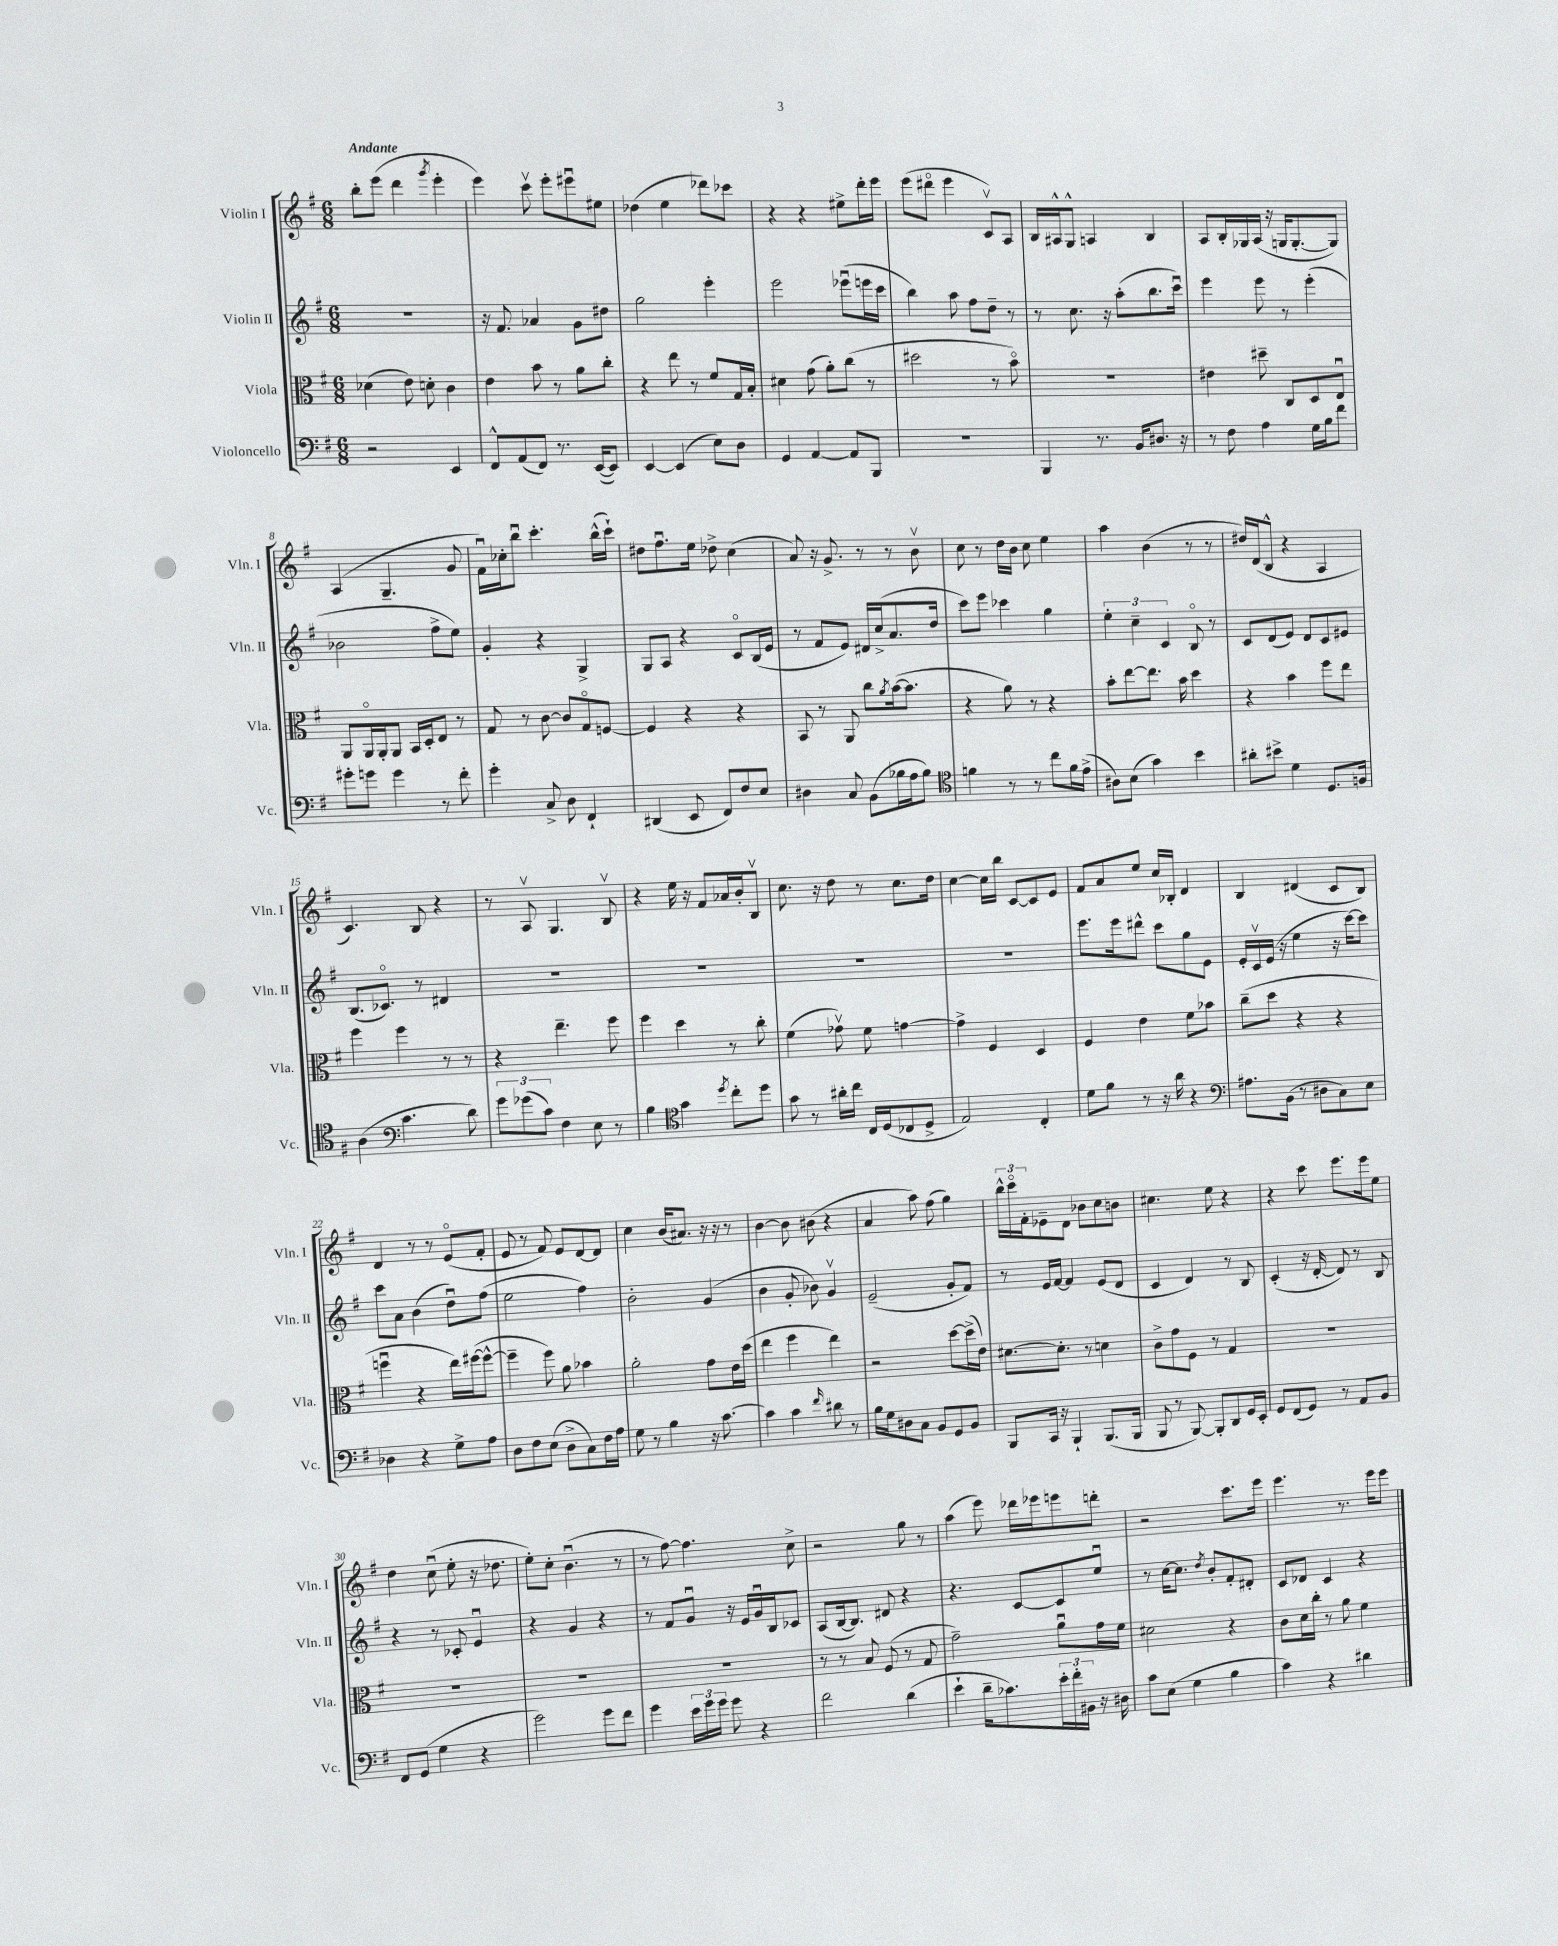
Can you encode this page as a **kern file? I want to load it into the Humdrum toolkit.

**kern	**kern	**kern	**kern
*staff4	*staff3	*staff2	*staff1
*clefF4	*clefC3	*clefG2	*clefG2
*k[f#]	*k[f#]	*k[f#]	*k[f#]
*M6/8	*M6/8	*M6/8	*M6/8
2r	(4d-	2.r	8bb'
.	.	.	(8eee
.	8e)	.	4ddd
.	8d'	.	.
.	.	.	8qggg
4EE	4c	.	4eee'
=	=	=	=
8FF#^^	4e	16r	4eee)
.	.	8.f#	.
(8AA	.	.	.
8FF#)	8b	4a-	8cccv
8.r	8r	.	8eee'
.	8a	8g	8eee#u
([16EE	.	.	.
8EE])	8cc'	8dd#	8ee#
=	=	=	=
[4EE	4r	2gg	(4dd-
(4EE]	8ee	.	4ee
.	8r	.	.
8E)	8f#	4eee'	8ddd-)
8D	16G	.	8ccc-
.	16B'	.	.
=	=	=	=
4GG	4d#	2eee	4r
[4AA	(8g	.	4r
.	8a')	.	.
8AA]	(8cc	(8eee-u	8ee#^
8BBB	8r	16eee	16ddd'
.	.	16ccc	16eee
=	=	=	=
2.r	2dd#	4bb)	(8eee
.	.	.	8ddd#o
.	.	8aa	4eee
.	.	8ff#	.
.	8r	8dd~	8cv)
.	8bo)	8r	8A
=	=	=	=
4BBB	2.r	8r	16B
.	.	.	16A#^^
.	.	8.cc	8G^^
8.r	.	.	4A
.	.	16r	.
.	.	(8aa'	.
16BB	.	.	.
8.D#	.	8.bb	4B
16r	.	16cccu)	.
=	=	=	=
8r	4e#	4eee	8A
8F#	.	.	16B'
.	.	.	16G-
4A	8dd#~	8eee	(16A
.	.	.	16r
.	8C	8r	16G
.	.	.	[8.G'
16G	8D	(4eee'	.
16B	.	.	.
8f#	8Eu	.	8G])
=	=	=	=
8g#'	8AA	2b-	(4A
8g	16AAo	.	.
.	16AA'	.	.
4g	8AA	.	4.G~
.	16BB	.	.
.	16D'	.	.
8r	8E	8ff#^	.
8f#'	8r	8ee)	8g
=	=	=	=
4g'	8G	4g'	16f#u)
.	.	.	16cc-'
.	8r	.	8bbu
8C^	[8c	4r	4.ccc'
8D	8c]	.	.
4FF#`	8Go	4G^	.
.	[8F	.	(16bb^^
.	.	.	16ccc`)
=	=	=	=
(4DD#	4F]	8G	8dd#
.	.	8A	8.ff#u
8EE	4r	4r	.
.	.	.	16ee
8FF#)	.	.	8dd-^
8F#	4r	8co	(4cc
8E	.	(16B	.
.	.	16e	.
=	=	=	=
4D#	8BB	8r	8a)
.	8r	8f#	16r
.	.	.	8.g^
8C	8AA	8e)	.
(8BB	8cc	16d#	8r
.	.	(16cc^	.
.	8qa	.	.
16B-	([16b	8.a	8r
16A	8.b]	.	.
8B-)	.	.	8bv
.	.	16dd	.
=	=	=	=
*clefC4	*	*	*
4f	4r	8ccc)	8cc
.	.	8eee	8r
8r	8a)	4ccc-	16dd
.	.	.	16b
8r	8r	.	8cc
8cc	4r	4gg	4ee
16f	.	.	.
(16e^	.	.	.
=	=	=	=
8A#)	8b'	6ee'	4aa
(8B	[8ee	.	.
.	.	6cc~	.
4g)	8.ee]	.	(4b
.	.	6c	.
.	16b	.	.
4b	4dd	8Bo	8r
.	.	8r	8r
=	=	=	=
8a#'	4r	8c	16dd#)
.	.	.	(16d
8b#^	.	(8d	8B^^
4d	4b	8e)	4r
.	.	8d	.
8.D	8ff#	8c	4A
.	8ee	8e#	.
16F	.	.	.
=	=	=	=
(4A	4ff#	(8.B	4.c)
.	.	8.c-o)	.
*clefF4	*	*	*
4.c	4ff#	.	.
.	.	8r	8B
.	8r	4d#	4r
8d)	8r	.	.
=	=	=	=
12g	4r	2.r	8r
(12g-	.	.	.
.	.	.	8Av
12c)	.	.	.
4F#	4.ee~	.	4.G
8E	.	.	.
8r	8ff#	.	8Bv
=	=	=	=
4B	4ff#	2.r	4r
*clefC4	*	*	*
4g	4dd	.	16ee
.	.	.	16r
.	.	.	8f#
8qdd	.	.	.
8cc'	8r	.	16a-
.	.	.	16b'
8dd	8cc'	.	8Bv
=	=	=	=
8g	(4f#	2.r	8.cc
8r	.	.	.
.	.	.	16r
16a#'	8g-v)	.	8dd
16cc	.	.	.
16C	8f#	.	8r
(16D	.	.	.
8C-	[4g	.	8.cc
8D^	.	.	.
.	.	.	16dd
=	=	=	=
2E)	4g^]	2.r	[4cc
.	4F#	.	16cc]
.	.	.	16bb
.	.	.	[8c
4C'	4D	.	8c]
.	.	.	8e
=	=	=	=
8d	4F#	8.eee	8f#
8f#	.	.	8a
.	.	16eee	.
8r	4e	8ddd#^^	8ee
16r	.	8ccc	16cc
16a	.	.	16B-'
4r	8f#	8gg	4d
.	8b-	8e	.
=	=	=	=
*clefF4	*	*	*
8.A#	(8cc~	16e'	4B
.	.	16cv	.
.	8dd	(16e	.
(16BB	.	16r	.
8r	4r	4ee	(4d#
8D#	.	.	.
8C)	4r	16r	8c
.	.	[16ccc)	.
8E	.	8ccc]	8B)
=	=	=	=
4D-	4ffu	8ccc	4d
.	.	8a	.
4r	4r	(4b	8r
.	.	.	8r
8G^	16ee)	8ddu)	(8eo
.	([16ff#	.	.
8A	8ff#^^_	(8ff#	8f#'
=	=	=	=
8D	4ff#~]	2ee	8e
8F#	.	.	8r
(8E	8ff#)	.	8f#)
8D^	8a	.	8e
8C)	4b-	4ff#)	[8d
16F#	.	.	8d]
16A	.	.	.
=	=	=	=
8G	2a'	2b'	4cc
8r	.	.	.
4B	.	.	(16b
.	.	.	8.a#)
16r	8g	(4g	16r
[8.c	.	.	16r
.	16e	.	8r
.	(16dd	.	.
=	=	=	=
4c]	4ee	4b	[4b
4c	4ff#	8g'	8b]
.	.	8b-)	(8b#
16qqf#	.	.	.
8d#	4ee)	4gv	4r
8r	.	.	.
=	=	=	=
16B	2r	(2e~	4a
16G	.	.	.
8D#	.	.	.
8C	.	.	8aa)
8BB	.	.	(8ff#
8GG	[8dd	8g'	4gg)
8BB	(16dd^]	8f#)	.
.	16e)	.	.
=	=	=	=
8BBB	[8.d#	8r	24bb^^
.	.	.	24ccco
.	.	.	24f#'
16CC	.	16e	8e-~
16r	8.d#']	[16f#	.
4BBB`	.	4f#]	8d
.	8r	.	8b-
(8.BBB	4d	(8e	8cc
.	.	8d	8b
16BBB	.	.	.
=	=	=	=
8BBB	8c^	4c	4.cc#
8r	8g	.	.
[8BBB)	8F#	4d)	.
8BBB']	8r	.	8ee
8DD	4G	8r	4r
16GG	.	8B	.
16EE'	.	.	.
=	=	=	=
8GG	2.r	(4c'	4r
(8FF#	.	.	.
8GG)	.	16r	8ccc
.	.	[16d'	.
8r	.	8d])	8.eee
8AA	.	8r	.
.	.	.	16eee
8BB	.	8B	8ee
=	=	=	=
8FF#	2.r	4r	4dd
(8GG	.	.	.
4G	.	8r	(8ccu
.	.	8c-'	8ee'
4r	.	4eu	16r
.	.	.	8.dd-
=	=	=	=
2g)	2.r	4r	8ee')
.	.	.	8cc'
.	.	4g	(4.bu
8g	.	4r	.
8f#	.	.	8r
=	=	=	=
4g	2.r	8r	8r
.	.	8f#	[8ff#)
24e	.	8gu	4.ff#]
24g	.	.	.
24g	.	.	.
8g	.	16r	.
.	.	16e	.
4r	.	16gu	.
.	.	16B	.
.	.	8c-	8cc^
=	=	=	=
2f#	8r	(8A	2r
.	8r	[16B	.
.	.	8.B])	.
.	8B	.	.
.	(8F#	8d#	.
(4d	8r	4r	8gg
.	8G	.	8r
=	=	=	=
4e`	2g~)	4.r	(4aa
16d~	.	.	8eee)
8.c-)	.	.	.
.	.	[8c	16ddd-
.	.	.	16eee-
24e'	8au	8c]	8eee
24f#'	.	.	.
24BB#	.	.	.
16r	16g	8eeu	8ddd'
16D#	16f#	.	.
=	=	=	=
8c	2d#	8r	2r
(8E	.	[16cc	.
.	.	8.cc]	.
4G	.	.	.
.	.	8qdd	.
.	.	8b'	.
4B	4r	8f#'	8.ccc
.	.	8d#'	.
.	.	.	16eee
=	=	=	=
4c)	8c	8c	4.eee
.	16d	8d-	.
.	16cc'	.	.
4r	8r	4c	.
.	8a	.	8.r
4d#	4f#	4r	.
.	.	.	16eee
.	.	.	8eee
==	==	==	==
*-	*-	*-	*-
